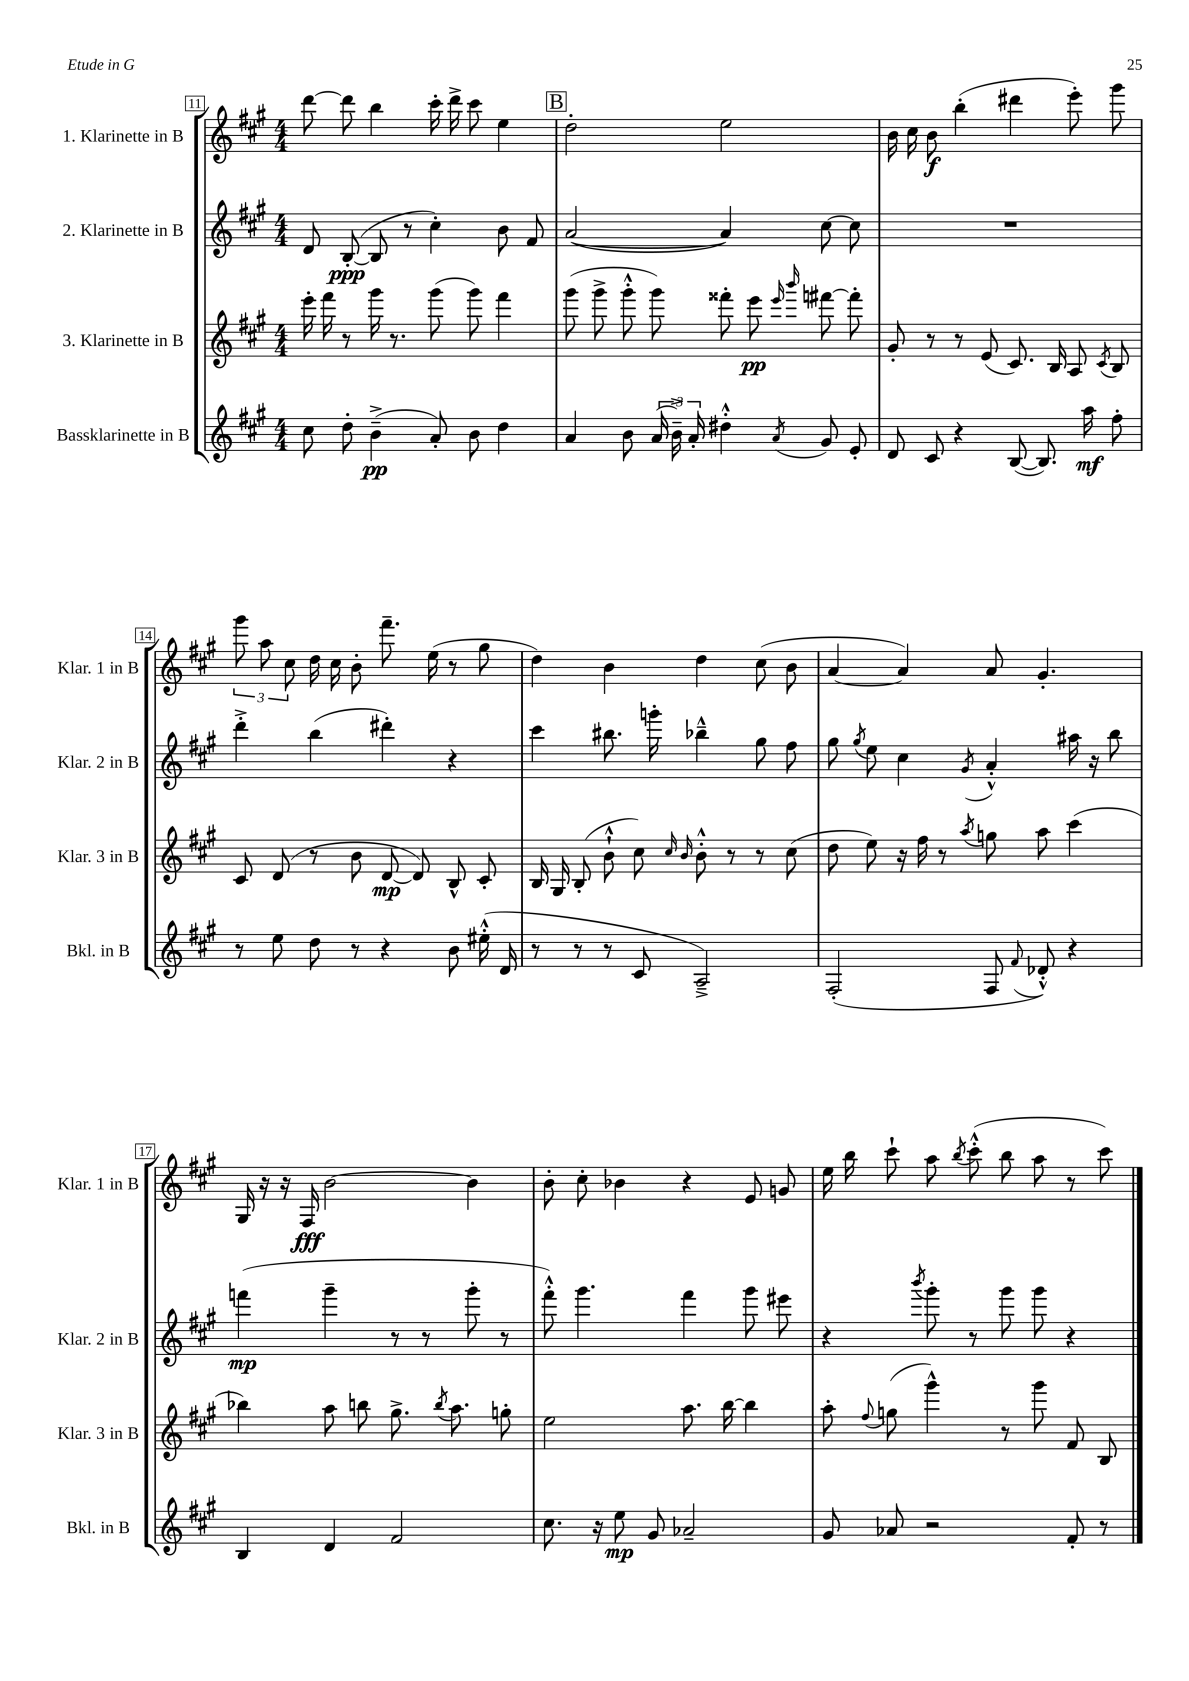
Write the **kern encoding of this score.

**kern	**kern	**kern	**kern
*staff4	*staff3	*staff2	*staff1
*clefG2	*clefG2	*clefG2	*clefG2
*k[f#c#g#]	*k[f#c#g#]	*k[f#c#g#]	*k[f#c#g#]
*M4/4	*M4/4	*M4/4	*M4/4
8cc#\	16eee'\	8d/	[8ddd\
.	16fff#\	.	.
8dd'\	8r	([8B'/	8ddd\]
(4b~^\	16ggg#\	8B/]	4bb\
.	8.r	.	.
.	.	8r	.
8a'/)	(8ggg#\	4cc#'\)	16ccc#'\
.	.	.	16ddd^\
8b\	8ggg#\)	.	8ccc#\
4dd\	4fff#\	8b\	4ee\
.	.	8f#/	.
=	=	=	=
4a/	(8ggg#\	([2a/	2dd'\
.	8ggg#^\	.	.
8b\	8ggg#'^^\	.	.
(24a/	8ggg#\)	.	.
24b~^\)	.	.	.
24a'/	.	.	.
4dd#'^^\	8fff##'\	4a/])	2ee\
.	8eee\	.	.
.	16qqeee/	.	.
8qa/	16qqbbb/	.	.
8g#/	[8fff#\	[8cc#\	.
8e'/	8fff#'\]	8cc#\]	.
=	=	=	=
8d/	8g#'/	1r	16b\
.	.	.	16cc#\
8c#/	8r	.	8b\
4r	8r	.	(4bb'\
.	(8e/	.	.
([8B/	8.c#/)	.	4ddd#\
8.B/])	.	.	.
.	16B/	.	.
.	8A/	.	8eee'\)
16aa\	.	.	.
.	8qc#/	.	.
8ff#'\	8B/	.	8ggg#\
=	=	=	=
8r	8c#/	4ddd'^\	12ggg#\
.	.	.	12aa\
8ee\	(8d/	.	.
.	.	.	12cc#\
8dd\	8r	(4bb\	16dd\
.	.	.	16cc#\
8r	8b\	.	8b'\
4r	[8d/	4ddd#'\)	8.fff#~\
.	8d/])	.	.
.	.	.	(16ee\
8b\	8B^^/	4r	8r
(16ee#'^^\	8c#'/	.	8gg#\
16d/	.	.	.
=	=	=	=
8r	16B/	4ccc#\	4dd\)
.	16G#/	.	.
8r	(8B'/	.	.
8r	8b`^^\	8.bb#\	4b\
8c#/	8cc#\)	.	.
.	.	16ggg'\	.
.	16qqcc#/	.	.
.	16qqb/	.	.
2A~^/)	8b'^^\	4bb-~^^\	4dd\
.	8r	.	.
.	8r	8gg#\	(8cc#\
.	(8cc#\	8ff#\	8b\
=	=	=	=
(2F#'/	8dd\	8gg#\	[4a/
.	.	8qgg#/	.
.	8ee\)	8ee\	.
.	16r	4cc#\	4a/])
.	16ff#\	.	.
.	8r	.	.
.	8qaa/	8qg#/	.
8F#/	8gg\	4a'^^/	8a/
8qqf#/	.	.	.
8d-'^^/)	8aa\	.	4.g#'/
4r	(4ccc#\	16aa#\	.
.	.	16r	.
.	.	8bb\	.
=	=	=	=
4B/	4bb-\)	(4fff\	16G#/
.	.	.	16r
.	.	.	16r
.	.	.	16F#/
4d/	8aa\	4ggg#~\	[2b\
.	8bb\	.	.
2f#/	8.gg#^\	8r	.
.	.	8r	.
.	8qbb/	.	.
.	8.aa\	.	.
.	.	8ggg#'\	4b\]
.	8gg'\	8r	.
=	=	=	=
8.cc#\	2ee\	8fff#'^^\)	8b'\
.	.	4.ggg#\	8cc#'\
16r	.	.	.
8ee\	.	.	4b-\
8g#/	.	.	.
2a-~/	8.aa\	4fff#\	4r
.	[16bb\	.	.
.	4bb\]	8ggg#\	8e/
.	.	8eee#\	8g/
=	=	=	=
8g#/	8aa'\	4r	16ee\
.	.	.	16bb\
.	8qqff#/	.	.
8a-/	(8gg\	.	8ccc#`\
.	.	8qbbb/	.
2r	4ggg#^^\)	8ggg#'\	8aa\
.	.	.	8qbb/
.	.	8r	(8ccc#'^^\
.	8r	8ggg#\	8bb\
.	8ggg#\	8ggg#\	8aa\
8f#'/	8f#/	4r	8r
8r	8B/	.	8ccc#\)
==	==	==	==
*-	*-	*-	*-
